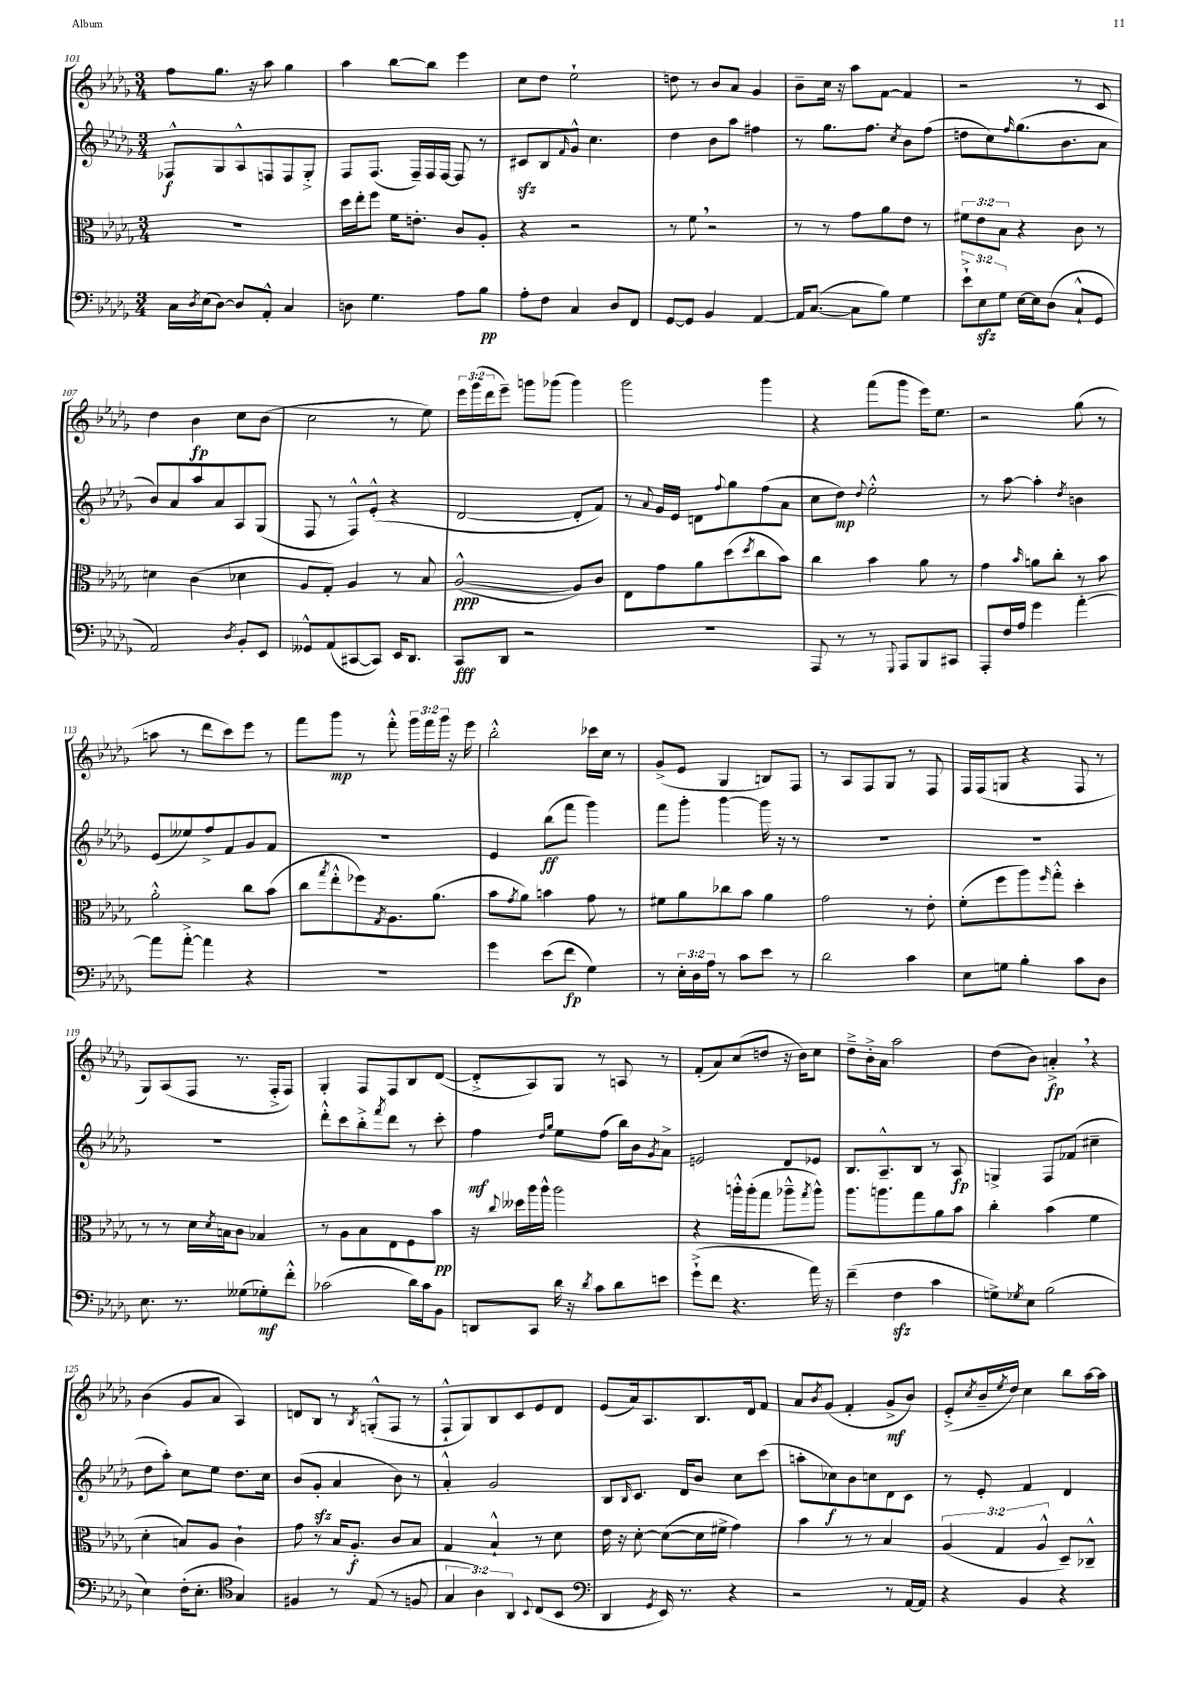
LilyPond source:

<<
\new StaffGroup <<
\new Staff = "s0" {
    \clef treble \key des \major \numericTimeSignature \time 3/4 \override Staff.TupletNumber.text = #tuplet-number::calc-fraction-text
    f''8 ges''8. r16 aes''8 ges''4 |
    aes''4 bes''8~ bes''8 ees'''4 |
    c''8 des''8 ees''2-! |
    d''8 r8 bes'8 aes'8 ges'4 |
    bes'8-- c''16 r16 aes''8 f'8~ f'4 |
    r2 r8 c'8 |
    des''4 bes'4\fp c''8 bes'8( |
    c''2 r8 ees''8) |
    \tuplet 3/2 { ees'''16 ges'''16( des'''16 } ees'''8--) g'''8 ges'''8( ges'''4) |
    ges'''2 ges'''4 |
    r4 f'''8( ges'''8 ees'''16) ees''8. |
    r2 ges''8( r8 |
    a''8 r8 des'''8 c'''8) ees'''8 r8 |
    f'''8 ges'''8\mp r8 f'''8-.-^ \tuplet 3/2 { ges'''16 f'''16 ges'''16 } r16 ees'''16 |
    bes''2-.-^ ces'''16 c''16 r8 |
    ges'8->( ees'8 ges4 b8) f8 |
    r8 aes8 f8 ges8 r8 f8 |
    f16 f16( g8 r4 f8 r8 |
    ges8) aes8( f8 r8. f16-.-> f8) |
    ges4-. f8 f8 bes8 des'8~( |
    des'8-.-> aes8) ges8 r8 a8 r8 |
    f'8-.( aes'8) c''8( d''8 r16 bes'16) c''8 |
    des''8---> bes'16-.-> aes'16 aes''2 |
    des''8( bes'8) a'4-.->\fp \breathe r4 |
    bes'4( ges'8 aes'8 aes4) |
    d'8 bes8 r8 \acciaccatura { bes8 } g8-.-^( f8 r8 |
    f8-!-^ ges8) bes8 c'8 ees'8 des'8 |
    ees'8( aes'16) aes8. bes8. des'16 f'8 |
    aes'8 \acciaccatura { bes'8 } ges'8( f'4-. ges'8->\mf bes'8) |
    ees'8-.->( \acciaccatura { c''8 } bes'16-- \acciaccatura { ees''8 } des''16) c''4 bes''8 aes''16~ aes''16 \bar "|." |
}
\new Staff = "s1" {
    \clef treble \key des \major \numericTimeSignature \time 3/4
    fes8-^\f ges8 aes8-^ f8 f8 ges8-.-> |
    f8 f8.( f16--) f16 f16~ f8 r8 |
    cis'8\sfz bes8 \grace { f'16 } ges'8-^ c''4. |
    des''4 bes'8 aes''8 fis''4 |
    r8 ges''8. f''8. \acciaccatura { c''8 } bes'8 f''8( |
    d''8 c''8) \grace { f''16 } ges''8.( bes'8. aes'8 |
    bes'8) aes'8 aes''8 aes'8 aes8 ges8( |
    f8 r8 f8-^) ees'8-.-^( r4 |
    des'2~ des'8-. f'8) |
    r8 \appoggiatura { aes'8 } ges'16 ees'16 d'8 \appoggiatura { f''8 } ges''8 f''8( aes'8 |
    c''8 des''8\mp) \appoggiatura { des''8 } ees''2-.-^ |
    r8 aes''8~ aes''4-. \acciaccatura { des''8 } b'4 |
    ees'8( eeses''8) f''8-> f'8 ges'8 f'8 |
    R2. |
    ees'4 bes''8\ff( f'''8 ges'''4) |
    f'''8 ges'''8-. ges'''4~ ges'''16 r16 r8 |
    R2. |
    R2. |
    R2. |
    des'''8-.-^ c'''8 bes''8-.-> \acciaccatura { f'''8 } des'''8 r8 c'''8-. |
    f''4\mf \grace { des''16 ges''16 } ees''8 f''8( bes''16) bes'16 \acciaccatura { ges'8 } aes'8-> |
    e'2 des'8 ees'8 |
    bes8. aes8.---^ bes8 r8 aes8\fp |
    g4-> f8 fes'8( cis''4-- |
    des''8 aes''8-.) c''8 ees''8 des''8. c''16 |
    bes'8( ges'8-.\sfz aes'4 bes'8) r8 |
    aes'4-.-^ ges'2 |
    bes8 \grace { bes16 } c'8. des'16 bes'8 c''8 c'''8( |
    a''8-. ces''8\f) bes'8 c''8 des'8 c'8 |
    r8 ees'8-. f'4 des'4 \bar "|." |
}
\new Staff = "s2" {
    \clef alto \key des \major \numericTimeSignature \time 3/4 \override Staff.TupletNumber.text = #tuplet-number::calc-fraction-text
    R2. |
    des''16 ees''16-. f''8 f'16 e'8.-. c'8 aes8-. |
    r4 r2 |
    r8 f'8 \breathe r2 |
    r8 r8 ges'8 aes'8 ees'8 r8 |
    \tuplet 3/2 { fis'8 ees'8 bes8 } r4 c'8 r8 |
    d'4 c'4( des'4 |
    aes8 ges8-.) aes4 r8 bes8 |
    aes2~-^\ppp( aes8) c'8 |
    ees8 ges'8 aes'8 des''8( \acciaccatura { des''8 } c''8 bes'8) |
    c''4 bes'4 aes'8 r8 |
    ges'4 \grace { bes'16 } a'8 c''8-. r8 bes'8 |
    aes'2-.-^ c''8 bes'8( |
    c''8 \acciaccatura { ges''8 } ees''8-.-^ fes''8) \acciaccatura { ges8 } aes8. aes'8.( |
    bes'8 \acciaccatura { ges'8 } aes'8) b'4 ges'8 r8 |
    fis'8 aes'8 ces''8 bes'8 aes'4 |
    ges'2 r8 ees'8-. |
    f'8-.( f''8 aes''8) \grace { f''16 } ges''8-.-^ des''4-. |
    r8 r8 des'16 \acciaccatura { des'8 } b16 c'8 bes4 |
    r8 aes8 bes8 ees8 f8 bes'8\pp |
    r16 \appoggiatura { c''8 } deses''16 aes''16 aes''16-^ aes''2 |
    r4 a''16-.-^ a''16-.( ges''8 aes''8---^ \acciaccatura { ges''8 } aes''8-^) |
    aes''8. a''8. ges''8 aes'8 bes'8 |
    c''4-. bes'4( f'4 |
    des'4-. b8) aes8 c'4-! |
    ges'8 r8 bes16 aes8.-.\f c'8 bes8 |
    ges4 bes4-!-^ r8 des'8 |
    ees'16 r16 des'8~-. des'8~( des'16 fis'16-> ges'4) |
    bes'4 r8 r8 bes4 |
    \tuplet 3/2 { aes4( ges4 aes4-^ } des8--) ces8---^ \bar "|." |
}
\new Staff = "s3" {
    \clef bass \key des \major \numericTimeSignature \time 3/4 \override Staff.TupletNumber.text = #tuplet-number::calc-fraction-text
    c16 \acciaccatura { des8 } ees16( des8~) des8 aes,8-.-^ c4 |
    d8 ges4. aes8 bes8\pp |
    aes8-. f8 c4 des8 f,8 |
    ges,8~ ges,8 bes,4 aes,4~ |
    aes,16 c8.~( c8 bes8) ges4 |
    \tuplet 3/2 { ees'8-!-> ees8\sfz ges8 } ees16~ ees16 des8( c8-!-^ ges,8 |
    aes,2) \acciaccatura { des8 } bes,8-. ees,8 |
    geses,8-^ aes,8( cis,8~ cis,8) ees,16 des,8. |
    c,8\fff des,8 r2 |
    R2. |
    aes,,8 r8 r8 \appoggiatura { ges,,8 } aes,,8 bes,,8 cis,8 |
    aes,,8-. f16 aes16 ges'4 aes'4~-. |
    aes'8 aes'8~-.-> aes'4 r4 |
    R2. |
    ges'4 ees'8( f'8\fp ges4) |
    r8 \tuplet 3/2 { ees16-. des16 aes16 } r8 c'8 ees'8 r8 |
    des'2 c'4 |
    ees8 g8 bes4-. c'8 des8 |
    ees8. r8. geses8( ges8-.\mf) f'8-.-^ |
    ces'2( des'16) ces'16 bes,8 |
    d,8 c,8 des'16 r16 \acciaccatura { des'8 } c'8 des'8 e'8 |
    ges'8-!->( f'8 r4. aes'16) r16 |
    f'4--( f4\sfz c'4 |
    g8->) \acciaccatura { ges8 } ees8 bes2( |
    ees4) f16-.( ees8.-. \clef tenor ges4) |
    fis4 r8 ees8( r8 f8 |
    \tuplet 3/2 { ges4 aes4) aes,4 } \appoggiatura { bes,8 } c8( bes,8 |
    \clef bass des,4 \acciaccatura { ges,8 } ees,16) r8. r4 |
    r2 r8 aes,16~ aes,16 |
    r4 bes,4 r4 \bar "|." |
}
>>
>>
\layout { \context { \Score currentBarNumber = #101 } }
